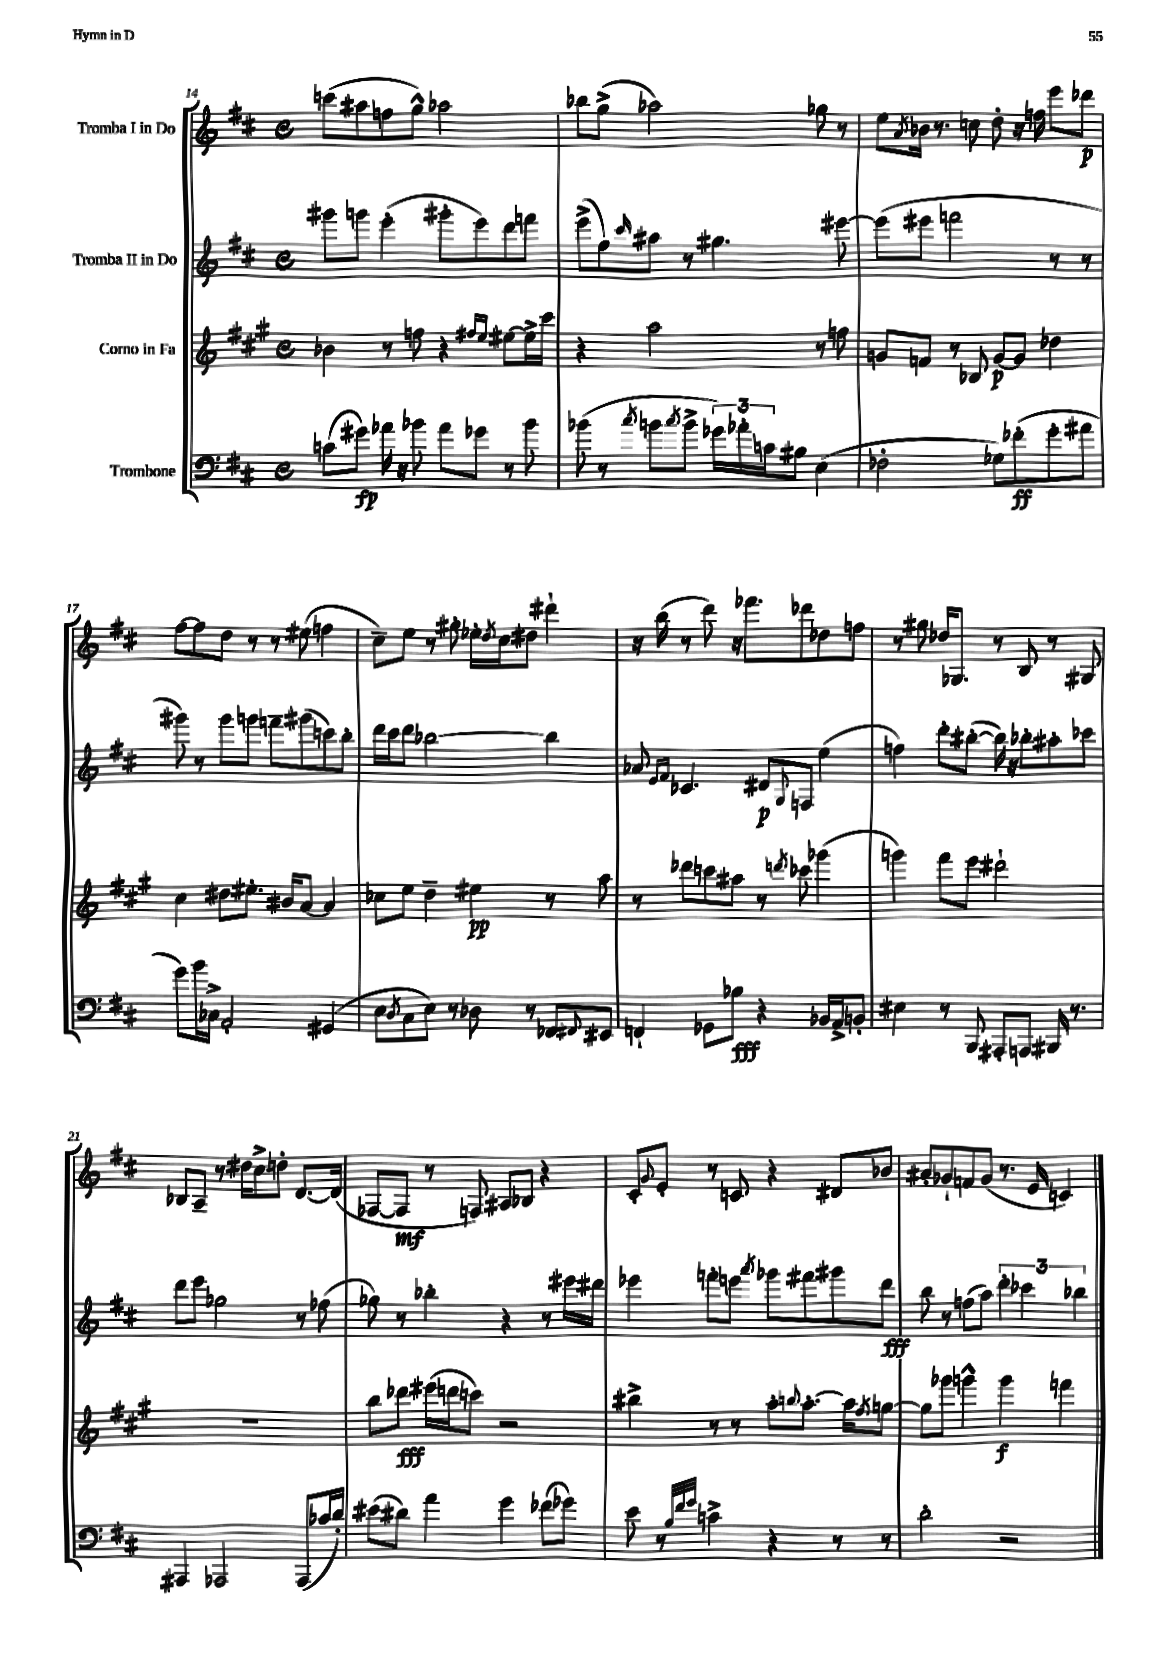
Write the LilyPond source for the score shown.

<<
\new StaffGroup <<
\new Staff = "s0" \with { instrumentName = "Tromba I in Do" } {
    \clef treble \key d \major \defaultTimeSignature \time 4/4
    c'''8( ais''8 f''8 g''8-^) aes''2 |
    bes''8 g''8->( aes''2) ges''8 r8 |
    e''8 \acciaccatura { a'8 } bes'16 r8. c''8 d''8-. r16 f''16 e'''8 des'''8\p |
    fis''8~ fis''8 d''8 r8 r8 eis''8( f''4 |
    cis''8--) e''8 r8 gis''8-. ees''16-. \acciaccatura { d''8 } cis''16 dis''8 dis'''4-! |
    r16 b''16( r8 d'''8) r16 fes'''8. des'''8 des''8 f''8 |
    r8 gis''8 des''16 ges8. r8 b8 r8 gis8 |
    bes8 a8-- r8 dis''16 cis''8.-> d''8-. d'8.~ d'16( |
    fes8~ fes8\mf r8 f8) ais8 bes8 r4 |
    cis'8-. \appoggiatura { g'8 } e'8-. r8 c'8 r4 dis'8 bes'8 |
    ais'8-. ges'8-! f'8 ges'8( r8. e'16 c'4) \bar "|." |
}
\new Staff = "s1" \with { instrumentName = "Tromba II in Do" } {
    \clef treble \key d \major \defaultTimeSignature \time 4/4
    gis'''8 g'''8 e'''4-.( gis'''8-. e'''8) d'''8 f'''8 |
    e'''8->( fis''8) \grace { cis'''16 } ais''8 r8 gis''4. eis'''8~ |
    eis'''8( eis'''8 f'''2 r8 r8 |
    gis'''8) r8 gis'''8 g'''8 f'''8-- gis'''8( c'''8) b''8-. |
    d'''16 cis'''16 d'''8 bes''2~ bes''4 |
    aes'8 \grace { e'16 fis'16 } ces'4. dis'8\p \appoggiatura { g8 } f8 e''4( |
    f''4) d'''8-. bis''8~-.( bis''16) r16 bes''8-. ais''8-. ces'''8 |
    d'''8 e'''8 ges''2 r8 fes''8( |
    ges''8) r8 bes''4-. r4 r8 eis'''16 dis'''16 |
    ees'''4 f'''8-. e'''8 \acciaccatura { a'''8 } ges'''8 fis'''8 gis'''8 d'''8\fff |
    b''8 r8 f''8( a''8) \tuplet 3/2 { d'''4-. ces'''4 bes''4 } \bar "|." |
}
\new Staff = "s2" \with { instrumentName = "Corno in Fa" } {
    \clef treble \key a \major \defaultTimeSignature \time 4/4
    bes'4 r8 f''8 r4 \grace { fis''16 e''16 } eis''8~ eis''16-> cis'''16 |
    r4 a''2 r8 f''8 |
    g'8 f'8 r8 bes8 g'8~\p g'8 des''4 |
    cis''4 dis''8 eis''8.-. bis'16 a'8~ a'4 |
    ces''8 e''8 d''4-- eis''4\pp r8 a''8 |
    r8 des'''8 c'''8 ais''8 r8 \acciaccatura { d'''8 } ces'''8 ges'''4( |
    g'''4) fis'''8 e'''8 dis'''2-! |
    R1 |
    b''8 des'''8\fff eis'''16( d'''16 c'''8) r2 |
    bis''4-> r8 r8 a''8-. \appoggiatura { b''8 } a''8.~-. a''16 \acciaccatura { fis''8 } g''8~ |
    g''8 ges'''8 g'''4-^ g'''4\f f'''4 \bar "|." |
}
\new Staff = "s3" \with { instrumentName = "Trombone" } {
    \clef bass \key d \major \defaultTimeSignature \time 4/4
    c'8( gis'8\fp) aes'16 r16 bes'8 aes'8 ges'8 r8 bes'8 |
    bes'8( r8 \acciaccatura { cis''8 } b'8 \acciaccatura { cis''8 } b'8-> \tuplet 3/2 { ges'16) aes'16-. c'16 } bis8 e4( |
    fes2-. ges8) fes'8-.\ff( g'8-. ais'8 |
    g'8) b'16 ces16-> a,2-. gis,4( |
    e8 \acciaccatura { d8 } cis8 e8) r8 des8 r8 fes,8 \appoggiatura { fis,8 } eis,8 |
    f,4-! ges,8 bes8\fff r4 bes,16 a,16-> b,8-. |
    eis4 r8 b,,8 ais,,8-. a,,8 bis,,16 r8. |
    ais,,4 aes,,2 aes,,8( ces'16 d'16-.) |
    eis'8( dis'8) a'4 g'4 fes'8( ges'8) |
    e'8 r8 \grace { b32 fis'32 g'32 } c'4-> r4 r8 r8 |
    d'2-. r2 \bar "|." |
}
>>
>>
\layout { \context { \Score currentBarNumber = #14 } }
